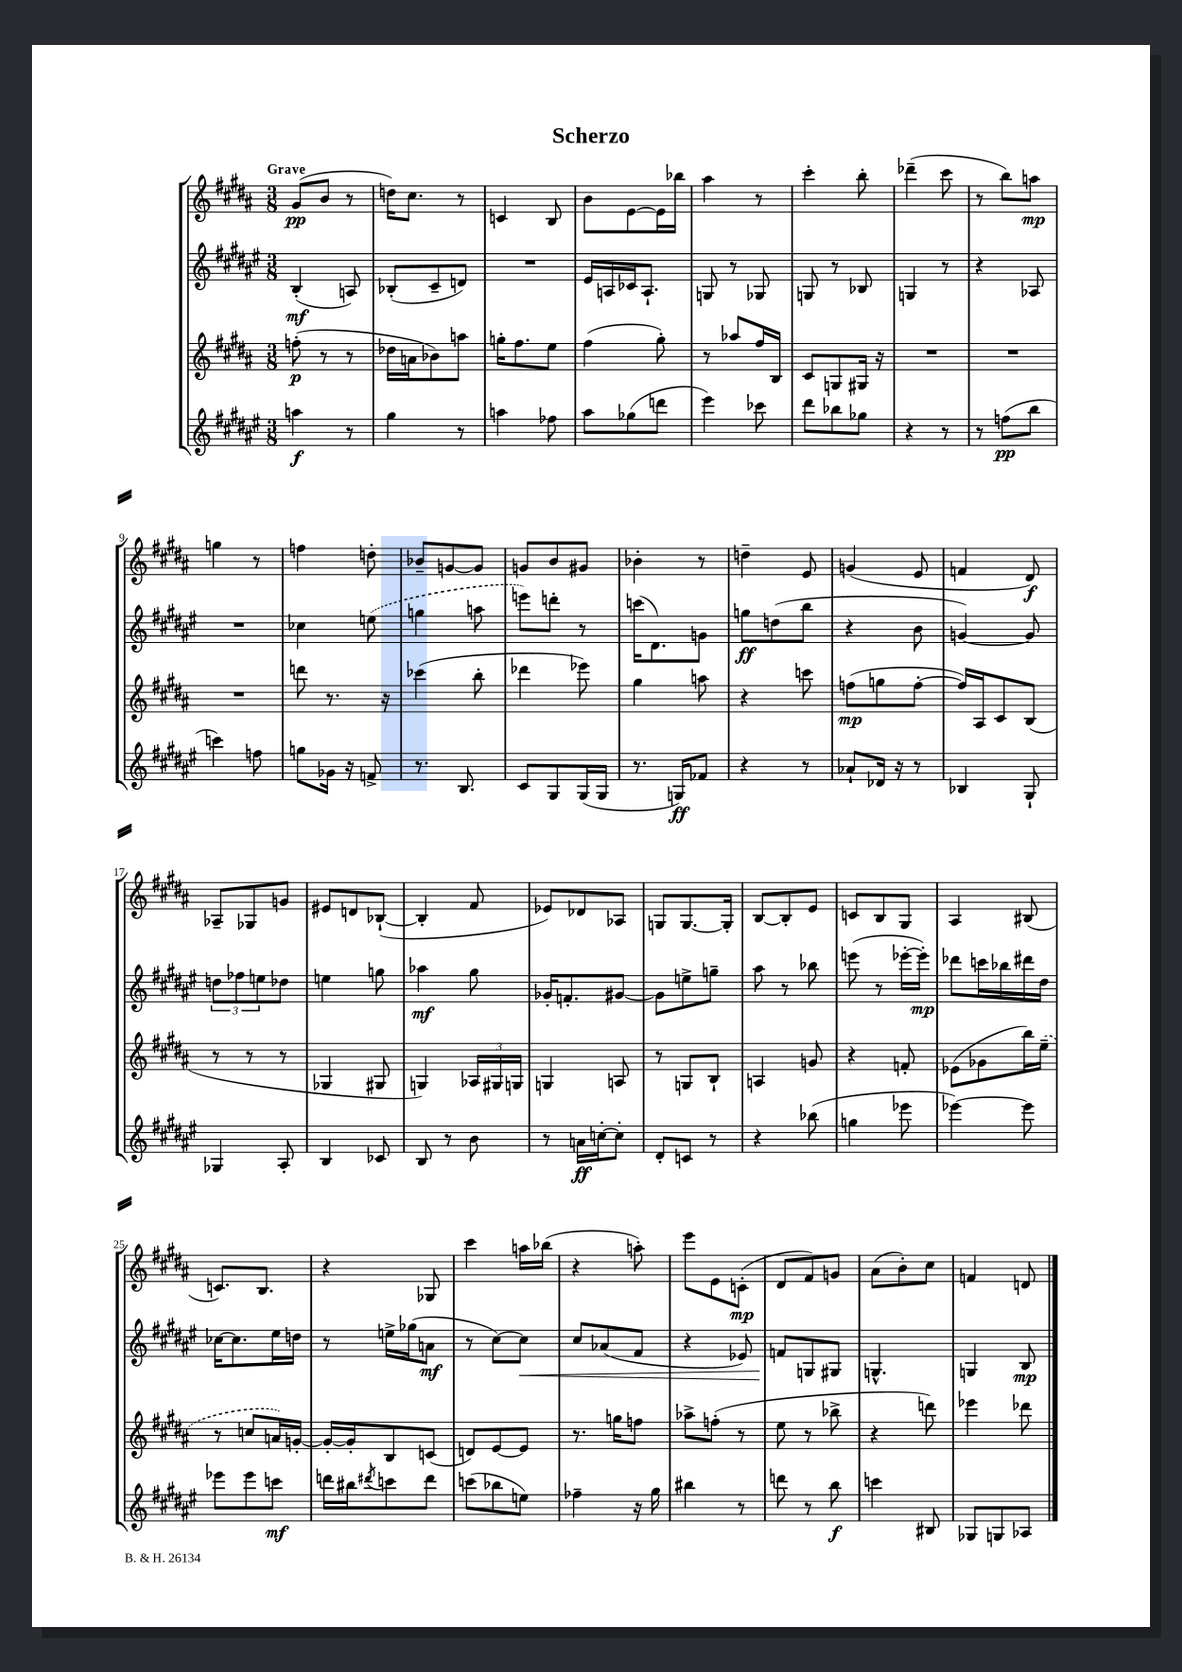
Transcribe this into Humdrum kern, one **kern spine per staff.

**kern	**dynam	**kern	**dynam	**kern	**dynam	**kern	**dynam
*part4	*part4	*part3	*part3	*part2	*part2	*part1	*part1
*staff4	*staff4	*staff3	*staff3	*staff2	*staff2	*staff1	*staff1
*clefG2	*	*clefG2	*	*clefG2	*	*clefG2	*
*k[f#c#g#d#a#e#]	*	*k[f#c#g#d#a#]	*	*k[f#c#g#d#a#e#]	*	*k[f#c#g#d#a#]	*
*M3/8	*	*M3/8	*	*M3/8	*	*M3/8	*
=1	=1	=1	=1	=1	=1	=1	=1
!	!	!	!	!	!	!LO:TX:a:B:t=Grave	!
4aan\	f	(8ffn'\	p	(4B'/	mf	(8g#/L	pp
.	.	8r	.	.	.	8b/J	.
8r	.	8r	.	8An/)	.	8r	.
=2	=2	=2	=2	=2	=2	=2	=2
4gg#\	.	16dd-X\LL	.	(8B-X'/L	.	16ddn\KL)	.
.	.	16an\J	.	.	.	8.cc#\J	.
.	.	8b-X\)	.	8c#~/	.	.	.
8r	.	8aan\J	.	8dn/J)	.	8r	.
=3	=3	=3	=3	=3	=3	=3	=3
4aan\	.	16ggn'\KL	.	4.r	.	4cn/	.
.	.	8.ff#\	.	.	.	.	.
8ff-X\	.	8ee\J	.	.	.	8B/	.
=4	=4	=4	=4	=4	=4	=4	=4
8aa#\L	.	(4ff#\	.	16e#/LL	.	8b\L	.
.	.	.	.	16An/	.	.	.
(8gg-X\	.	.	.	16c-X/J	.	[8e\	.
.	.	.	.	8.A`/J	.	.	.
8dddn\J	.	8gg#'\)	.	.	.	16e\L]	.
.	.	.	.	.	.	16bb-X\JJ	.
=5	=5	=5	=5	=5	=5	=5	=5
4eee#\)	.	8r	.	8Gn/	.	4aa#\	.
.	.	8aa-X/L	.	8r	.	.	.
8ccc-X\	.	16ff#/L	.	8G-X/	.	8r	.
.	.	16B/JJ	.	.	.	.	.
=6	=6	=6	=6	=6	=6	=6	=6
8ddd#\L	.	8c#/L	.	8Gn/	.	4ccc#'\	.
8bb-X\	.	8Gn/	.	8r	.	.	.
8gg-X\J	.	16G#X/Jk	.	8B-X/	.	8bb'\	.
.	.	16r	.	.	.	.	.
=7	=7	=7	=7	=7	=7	=7	=7
4r	.	4.r	.	4Gn/	.	(4ddd-X~\	.
8r	.	.	.	8r	.	8ccc#\	.
=8	=8	=8	=8	=8	=8	=8	=8
8r	.	4.r	.	4r	.	8r	.
(8ffn\L	pp	.	.	.	.	8bb\L)	.
8bb\J	.	.	.	8A-X/	.	8aan\J	mp
!!LO:LB:g=z
=9	=9	=9	=9	=9	=9	=9	=9
4cccn\)	.	4.r	.	4.r	.	4ggn\	.
8ffn\	.	.	.	.	.	8r	.
=10	=10	=10	=10	=10	=10	=10	=10
8ggn\L	.	8dddn\	.	4cc-X\	.	4ffn\	.
16g-X\Jk	.	8.r	.	.	.	.	.
16r	.	.	.	.	.	.	.
8fn^/	.	.	.	(8een\	.	8ddn'\	.
.	.	16r	.	.	.	.	.
=11	=11	=11	=11	=11	=11	=11	=11
8.r	.	(4ccc-X\	.	4ggn\	.	8b-X~/L	.
.	.	.	.	.	.	[8gn/	.
8.B/	.	.	.	.	.	.	.
.	.	8bb'\	.	8aan\	.	8g/J]	.
=12	=12	=12	=12	=12	=12	=12	=12
8c#/L	.	4ddd-X\	.	8eeen\L)	.	8gn/L	.
8G#/	.	.	.	8dddn'\J	.	8b/	.
(16G#/L	.	8eee-X\)	.	8r	.	8g#X/J	.
16G#/JJ	.	.	.	.	.	.	.
=13	=13	=13	=13	=13	=13	=13	=13
8.r	.	4gg#\	.	(16cccn\KL	.	4b-X'\	.
.	.	.	.	8.d#\)	.	.	.
16Gn/KL)	ff	.	.	.	.	.	.
8f-X/J	.	8aan\	.	8gn\J	.	8r	.
=14	=14	=14	=14	=14	=14	=14	=14
4r	.	4r	.	8ggn\L	ff	4ddn~\	.
.	.	.	.	(8ddn\	.	.	.
8r	.	8cccn\	.	8bb\J	.	8e/	.
=15	=15	=15	=15	=15	=15	=15	=15
8a-X`/L	.	(8ffn\L	mp	4r	.	(4gn/	.
16d-X/Jk	.	8ggn\	.	.	.	.	.
16r	.	.	.	.	.	.	.
8r	.	[8ff'\J	.	8b\	.	8e/	.
=16	=16	=16	=16	=16	=16	=16	=16
4B-X/	.	16ff/LL])	.	[4gn/)	.	4fn/	.
.	.	16A#/J	.	.	.	.	.
.	.	8c#/	.	.	.	.	.
8G#`/	.	(8B/J	.	8g/]	.	8d#/)	f
!!LO:LB:g=z
=17	=17	=17	=17	=17	=17	=17	=17
4G-X/	.	8r	.	12ddn\L	.	8A-X~/L	.
.	.	.	.	12ff-X\	.	.	.
.	.	8r	.	.	.	8G-X/	.
.	.	.	.	12een\	.	.	.
8A#'/	.	8r	.	8dd-X\J	.	8gn/J	.
=18	=18	=18	=18	=18	=18	=18	=18
4B/	.	4G-X/	.	4een\	.	8e#X/L	.
.	.	.	.	.	.	8dn/	.
8c-X/	.	8G#X/	.	8ggn\	.	([8B-X`/J	.
=19	=19	=19	=19	=19	=19	=19	=19
8B/	.	4Gn/)	.	4aa-X\	mf	4B-'/]	.
8r	.	.	.	.	.	.	.
8b\	.	24A-X/LL	.	8gg#\	.	8f#/	.
.	.	24G#X/	.	.	.	.	.
.	.	24Gn/JJ	.	.	.	.	.
=20	=20	=20	=20	=20	=20	=20	=20
8r	.	4Gn/	.	16g-X'/KL	.	8e-X/L)	.
.	.	.	.	8.fn'/	.	.	.
16an\LL	ff	.	.	.	.	8d-X/	.
[16ccn'\J	.	.	.	.	.	.	.
8cc'\J]	.	8An/	.	[8g#X/J	.	8A-X/J	.
=21	=21	=21	=21	=21	=21	=21	=21
8d#'/L	.	8r	.	8g#\L]	.	8Gn/L	.
8cn/J	.	8Gn/L	.	8een^\	.	[8.G/	.
8r	.	8B`/J	.	8ggn~\J	.	.	.
.	.	.	.	.	.	16G'/Jk]	.
=22	=22	=22	=22	=22	=22	=22	=22
4r	.	4An/	.	8aa#\	.	[8B/L	.
.	.	.	.	8r	.	8B'/]	.
(8bb-X\	.	8gn/	.	8bb-X\	.	8e/J	.
=23	=23	=23	=23	=23	=23	=23	=23
4ggn\	.	4r	.	(8eeen\	.	8cn/L	.
.	.	.	.	8r	.	8B/	.
8eee-X\	.	8fn'/	.	[16eee-X'\LL	.	8G#/J	.
.	.	.	.	16eee-'\JJ])	mp	.	.
=24	=24	=24	=24	=24	=24	=24	=24
[4eee-X\)	.	(8e-X\L	.	8ddd-X\L	.	4A#/	.
.	.	8g-X\	.	16cccn\L	.	.	.
.	.	.	.	16bb-X\	.	.	.
8eee-\]	.	16bb\L)	.	16ddd#X\	.	(8B#X/	.
.	.	(16ee~\JJ	.	16dd#\JJ	.	.	.
!!LO:LB:g=z
=25	=25	=25	=25	=25	=25	=25	=25
8eee-X\L	.	8r	.	[16cc-X\KL	.	8.cn/L)	.
.	.	.	.	8.cc-\]	.	.	.
8eee-\	.	8ccn/L	.	.	.	.	.
.	.	.	.	.	.	8.B/J	.
8cccn\J	mf	16an/L)	.	16ee#\L	.	.	.
.	.	[16gn'/JJ	.	16ddn\JJ	.	.	.
=26	=26	=26	=26	=26	=26	=26	=26
16dddn\LL	.	16g'/LL_	.	8r	.	4r	.
16bb#X\J	.	16g'/J]	.	.	.	.	.
8qddd#X/	.	.	.	.	.	.	.
8cccn\	.	8B/	.	16een^\LL	.	.	.
.	.	.	.	(16gg-X\J	.	.	.
8ddd#\J	.	(8cn/J	.	8an\J	mf	8G-X/	.
=27	=27	=27	=27	=27	=27	=27	=27
(8cccn\L	.	8dn/L)	.	8r	.	4ccc#\	.
8bb-X\	.	[8e/	.	[8cc#\L)	.	.	.
!	!	!	!	!	!LO:HP:b	!	!
8een\J)	.	8e/J]	.	8cc#\J]	<	16aan\LL	.
.	.	.	.	.	.	(16bb-X\JJ	.
=28	=28	=28	=28	=28	=28	=28	=28
4ff-X~\	.	8.r	.	8cc#/L	.	4r	.
.	.	.	.	(8a-X/	.	.	.
.	.	16ggn\KL	.	.	.	.	.
16r	.	8ffn\J	.	8f#/J	.	8aan'\)	.
16gg#\	.	.	.	.	.	.	.
=29	=29	=29	=29	=29	=29	=29	=29
4bb#X\	.	8aa-X^\L	.	4r	.	8eee\L	.
.	.	(8ffn'\J	.	.	.	8e\	.
8r	.	8r	.	8e-X/)	.	(8cn'\J	mp
=30	=30	=30	=30	=30	=30	=30	=30
8dddn\	.	8ee\	.	8fn/L	.	8d#/L	.
8r	.	8r	.	8Gn/	[	8f#/)	.
8bb\	f	8bb-X^\	.	8G#X/J	.	8gn/J	.
=31	=31	=31	=31	=31	=31	=31	=31
4cccn\	.	4r	.	4.Gn^^/	.	(8a#\L	.
.	.	.	.	.	.	8b'\)	.
8B#X/	.	8dddn\)	.	.	.	8cc#\J	.
=32	=32	=32	=32	=32	=32	=32	=32
8G-X/L	.	4eee-X\	.	4Gn/	.	4fn/	.
8Gn/	.	.	.	.	.	.	.
8A-X/J	.	8ddd-X\	.	8B/	mp	8dn/	.
==	==	==	==	==	==	==	==
*-	*-	*-	*-	*-	*-	*-	*-
